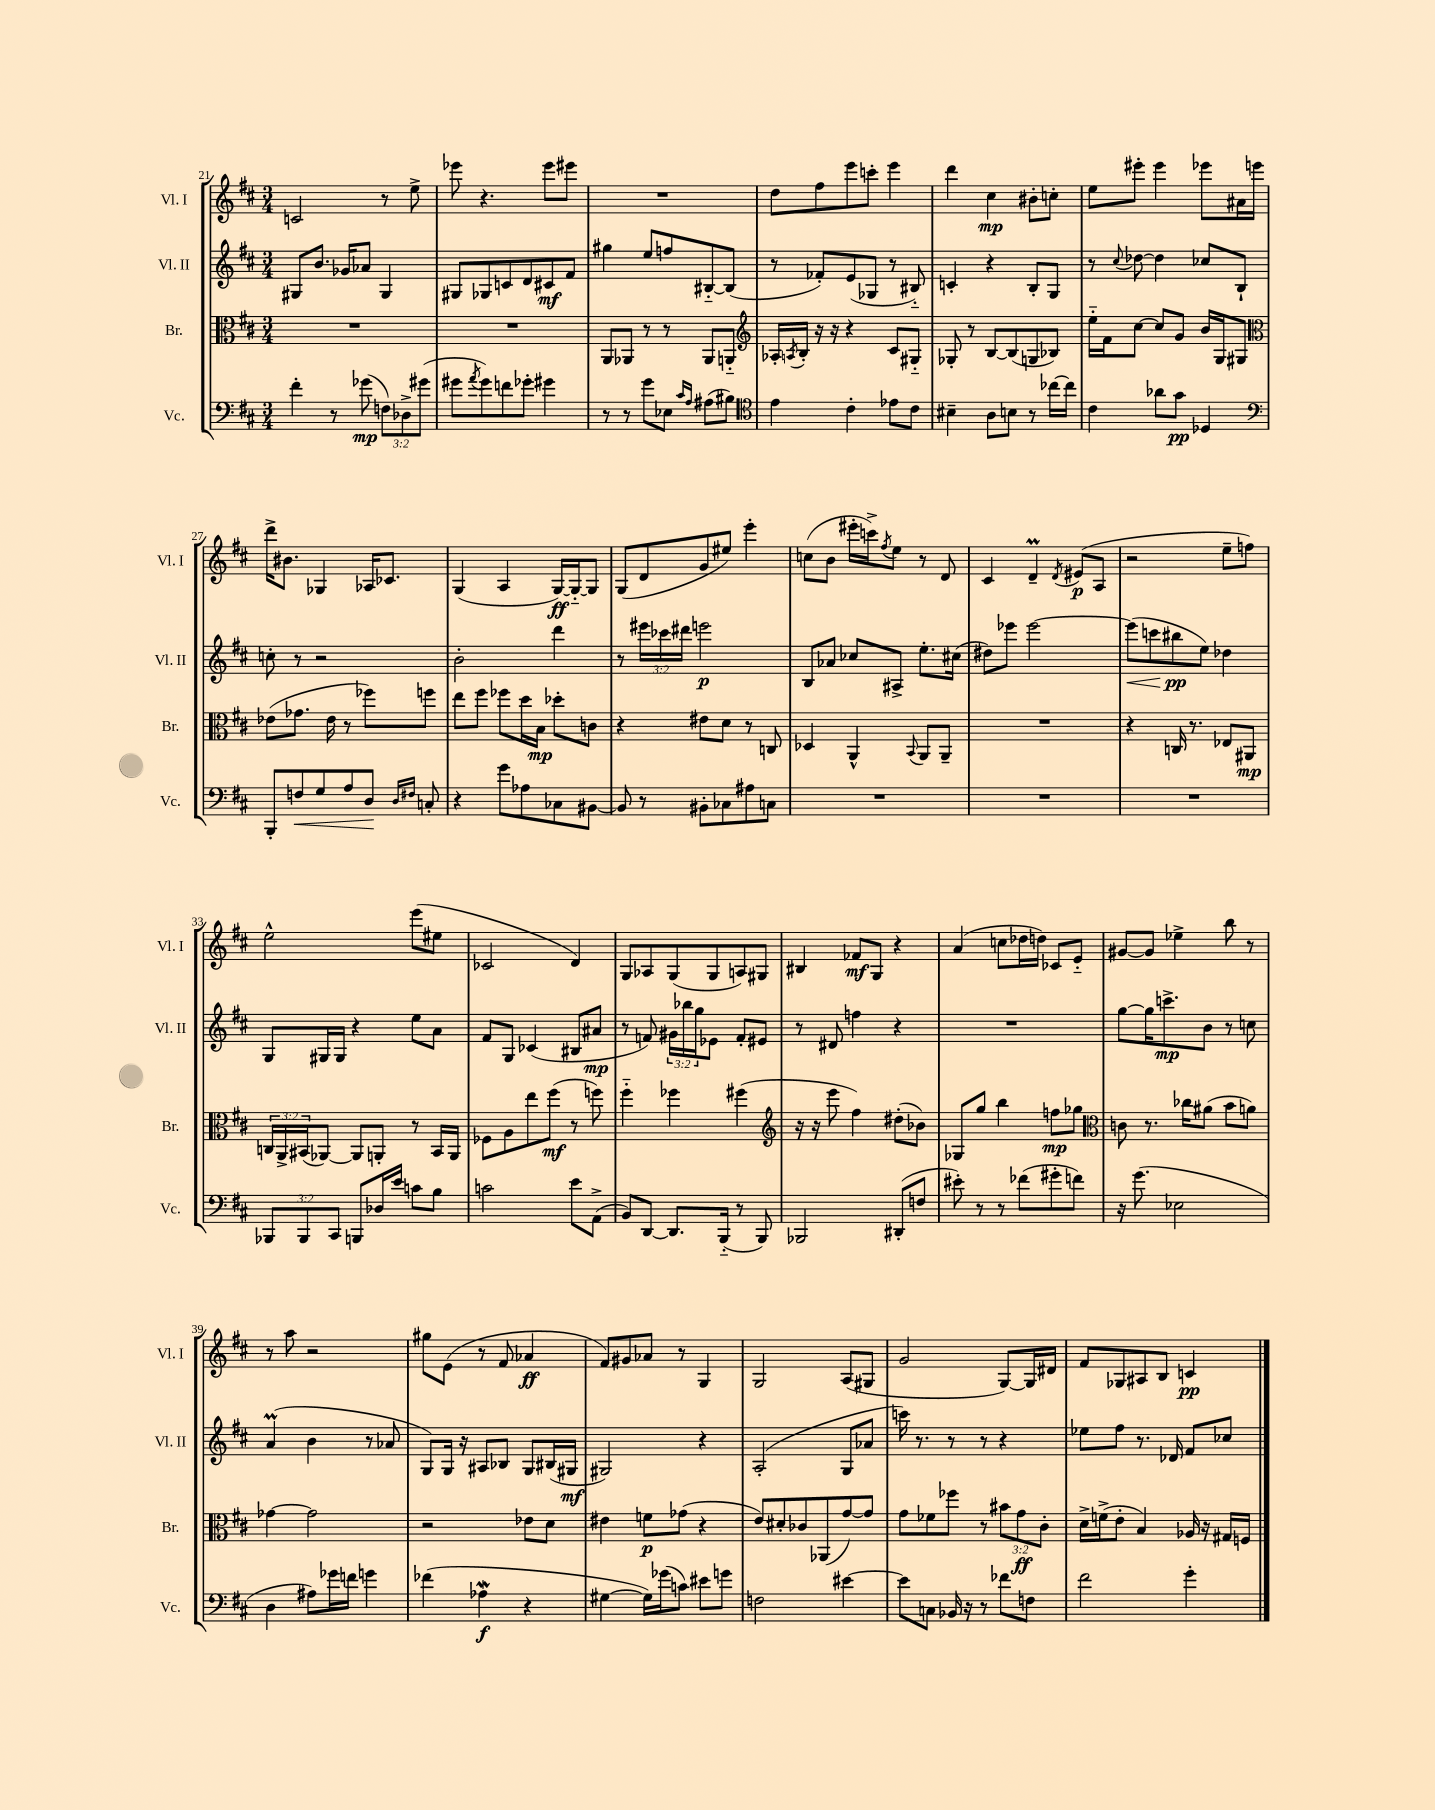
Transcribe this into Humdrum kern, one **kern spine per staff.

**kern	**kern	**kern	**kern
*staff4	*staff3	*staff2	*staff1
*clefF4	*clefC3	*clefG2	*clefG2
*k[f#c#]	*k[f#c#]	*k[f#c#]	*k[f#c#]
*M3/4	*M3/4	*M3/4	*M3/4
4f#'\	2.r	8G#/L	2c/
.	.	8.b/J	.
8r	.	.	.
.	.	16g-/LK	.
(8g-\	.	8a-/J	.
12F\L)	.	4G#/	8r
12D-^\	.	.	.
.	.	.	8ee^\
(12g#\J	.	.	.
=	=	=	=
8g#\L	2.r	8G#/L	8eee-\
8qa/	.	.	.
8g#\)	.	8G-/	4.r
8f\	.	8c/	.
8g-'\J	.	8d/	.
4g#\	.	8c#/	8eee-\L
.	.	8f#/J	8eee#\J
=	=	=	=
8r	8AA/L	4gg#\	2.r
8r	8AA-/J	.	.
8g\L	8r	8ee/L	.
8E-\J	8r	8ff/	.
16qqc#/LL	.	.	.
16qqA/JJ	.	.	.
(8A#\L	8AA-/L	[8B#'~/	.
8B#\J)	8AA'~/J	(8B#/]J	.
=	=	=	=
*clefC4	*clefG2	*	*
4e\	16A-'/LL	8r	8dd\L
.	8qA/	.	.
.	16B'/JJ	.	.
.	16r	8f-'/L)	8ff#\
.	16r	.	.
4c#'\	4r	(8e/	8eee\
.	.	8G-/J	8ccc'\J
8e-\L	8c#/L	8r	4eee\
8c#\J	8G#'~/J	8B#'~/)	.
=	=	=	=
4B#~\	8G-'/	4c'/	4ddd\
.	8r	.	.
8A\L	[8B/L	4r	4cc#\
8B\J	(8B/]	.	.
8r	8G/	8B'/L	8b#'\L
[16cc-\LL	8B-/J)	8G/J	8cc'\J
16cc-\]JJ	.	.	.
=	=	=	=
4c#\	16ee'~\LL	8r	8ee\L
.	16f#\J	.	.
.	.	8qqcc#/	.
.	[8cc#\J	[8dd-\	8eee#'\J
8a-\L	8cc#/]L	4dd-\]	4eee#\
8g\J	8g/J	.	.
4D-/	16b/LL	8cc-/L	8eee-\L
.	16G/J	.	.
.	8G#/J	8B`/J	16a#\L
.	.	.	16eee\JJ
=	=	=	=
*clefF4	*clefC3	*	*
8BBB'/L	(8e-\L	8cc'\	16ddd^\LK
.	.	.	8.b#\J
8F/	8.g-\J	8r	.
8G/	.	2r	4G-/
.	16e-\	.	.
8A/	8r	.	.
8D/J	8ff-\L)	.	16A-/LK
.	.	.	8.c-/J
16qqD/LL	.	.	.
16qqF#/JJ	.	.	.
8C'/	8ff\J	.	.
=	=	=	=
4r	8ee\L	2b'\	(4G/
.	8ff#\J	.	.
8g\L	8ff-\L	.	4A/
8A-\	16dd\L	.	.
.	16B\JJ	.	.
8C-\	8dd-'\L	4ddd\	[16G/LL)
.	.	.	16G'~/_J
[8BB#\J	8c\J	.	8G/]J
=	=	=	=
8BB#/]	4r	8r	(8G/L
8r	.	24eee#\LL	8d/
.	.	24ccc-\	.
.	.	24ddd#\JJ	.
8BB#'\L	8e#\L	2eee\	8g/
8C-\	8d\J	.	8ee#/J)
8A#\	8r	.	4eee'\
8C\J	8C/	.	.
=	=	=	=
2.r	4D-/	8B/L	(8cc\L
.	.	8a-/J	8b\J
.	4AA^^/	8cc-/L	16eee#'\LL
.	.	.	16ccc^\J)
.	.	.	8qff#/
.	.	8A#^/J	8ee\J
.	8qqBB/	.	.
.	8AA/L	8.ee'\L	8r
.	8AA~/J	.	8d/
.	.	(16cc#\Jk	.
=	=	=	=
2.r	2.r	8dd#\L)	4c#/
.	.	8eee-\J	.
.	.	[2eee-\	4d~/
.	.	.	8qd/
.	.	.	(8e#/L
.	.	.	8A/J
=	=	=	=
2.r	4r	(8eee-\]L	2r
.	.	8ccc\	.
.	16C/	8bb#\	.
.	8.r	.	.
.	.	8ee\J)	.
.	8E-/L	4dd-\	8ee~\L
.	8AA#/J	.	8ff\J)
=	=	=	=
12BBB-/L	24C/LL	8G/L	2ee^^\
.	24AA^/	.	.
12BBB-/	(24BB#/J	.	.
.	[8AA-/J)	16G#/L	.
12CC#/J	.	.	.
.	.	16G#/JJ	.
8BBB/L	8AA-/]L	4r	.
16D-/L	8AA'/J	.	.
16e/JJ	.	.	.
8c\L	8r	8ee\L	(8eee\L
8B\J	16BB#/LL	8a\J	8ee#\J
.	16AA/JJ	.	.
=	=	=	=
2c\	8F-\L	8f#/L	2c-/
.	8A\	8G/J	.
.	8ee\	(4c-/	.
.	(8ff#\J	.	.
8e\L	8r	8B#/L	4d/)
(8AA^\J	8ff\)	8a#/J	.
=	=	=	=
8BB/L)	4ff#'~\	8r	8G/L
[8DD/J	.	8f/)	8A-/
8.DD/]L	4ff-\	24g#\LL	(8G/
.	.	24bb-\	.
.	.	24gg\J	.
.	.	8e-\J	8G/
(16BBB'~/Jk	.	.	.
8r	(4ff#\	8f'/L	8A/)
8BBB/)	.	8e#/J	8G#/J
=	=	=	=
*	*clefG2	*	*
2BBB-/	16r	8r	4B#/
.	16r	.	.
.	8eee\	8d#/	.
.	4ff#\)	4ff\	8f-/L
.	.	.	8G/J
(8DD#'/L	(8dd#'\L	4r	4r
8F/J	8b-\J)	.	.
=	=	=	=
8e#'\)	8G-/L	2.r	(4a/
8r	8gg/J	.	.
8r	4bb\	.	8cc\L
(8f-\L	.	.	16dd-\L
.	.	.	16dd\JJ)
8g#'\	8ff\L	.	8c-/L
8f\J)	8gg-\J	.	8e'~/J
=	=	=	=
*	*clefC3	*	*
16r	8c\	[8gg\L	[8g#/L
(8.g\	.	.	.
.	8.r	16gg\]K	8g#/]J
.	.	8.ccc^\	.
2E-\	.	.	4ee-^\
.	16cc-\LK	.	.
.	(8a#\J	8b\J	.
.	8b\L	8r	8bb\
.	8a\J)	8cc\	8r
=	=	=	=
4D\	[4g-\	(4a/	8r
.	.	.	8aa\
8A#\L)	2g-\]	4b\	2r
16g-\L	.	.	.
16f\JJ	.	.	.
4g\	.	8r	.
.	.	8a-/	.
=	=	=	=
(4f-\	2r	8G/L)	8gg#\L
.	.	16G/Jk	(8e\J
.	.	16r	.
4A-\	.	8A#/L	8r
.	.	8B-/J	8f#/
4r	8e-\L	8G/L	4a-/
.	8d\J	(16B#/L	.
.	.	16G#/JJ	.
=	=	=	=
[4G#\	4e#\	2G#/)	8f#/L)
.	.	.	8g#/
16G#\]LL)	8f\L	.	8a-/J
(16g-\J	.	.	.
8c\J)	(8g-\J	.	8r
8e#\L	4r	4r	4G/
8g\J	.	.	.
=	=	=	=
2F\	8e/L)	(2A'/	2G/
.	8d#'/	.	.
.	8c-/	.	.
.	(8AA-/	.	.
[4e#\	[8g/)	8G/L	(8A/L
.	8g/]J	8a-/J	8G#/J
=	=	=	=
8e#\]L	8g\L	16ccc\)	2g/
.	.	8.r	.
8C\J	8f-\	.	.
16BB-/	8ff-\J	8r	.
16r	.	.	.
8r	8r	8r	.
8f-\L	12b#\L	4r	[8G/L)
.	12g\	.	.
8F\J	.	.	16G/]L
.	12c#'\J	.	.
.	.	.	16d#/JJ
=	=	=	=
2f#\	16d^\LL	8ee-\L	8f#/L
.	(16f^\J	.	.
.	8e'\J	8ff#\J	8G-/
.	4B/)	8.r	8A#/
.	.	.	8B/J
.	.	16d-/	.
4g'\	16A-/	8f#/L	4c/
.	16r	.	.
.	16G#/LL	8cc-/J	.
.	16F/JJ	.	.
==	==	==	==
*-	*-	*-	*-
